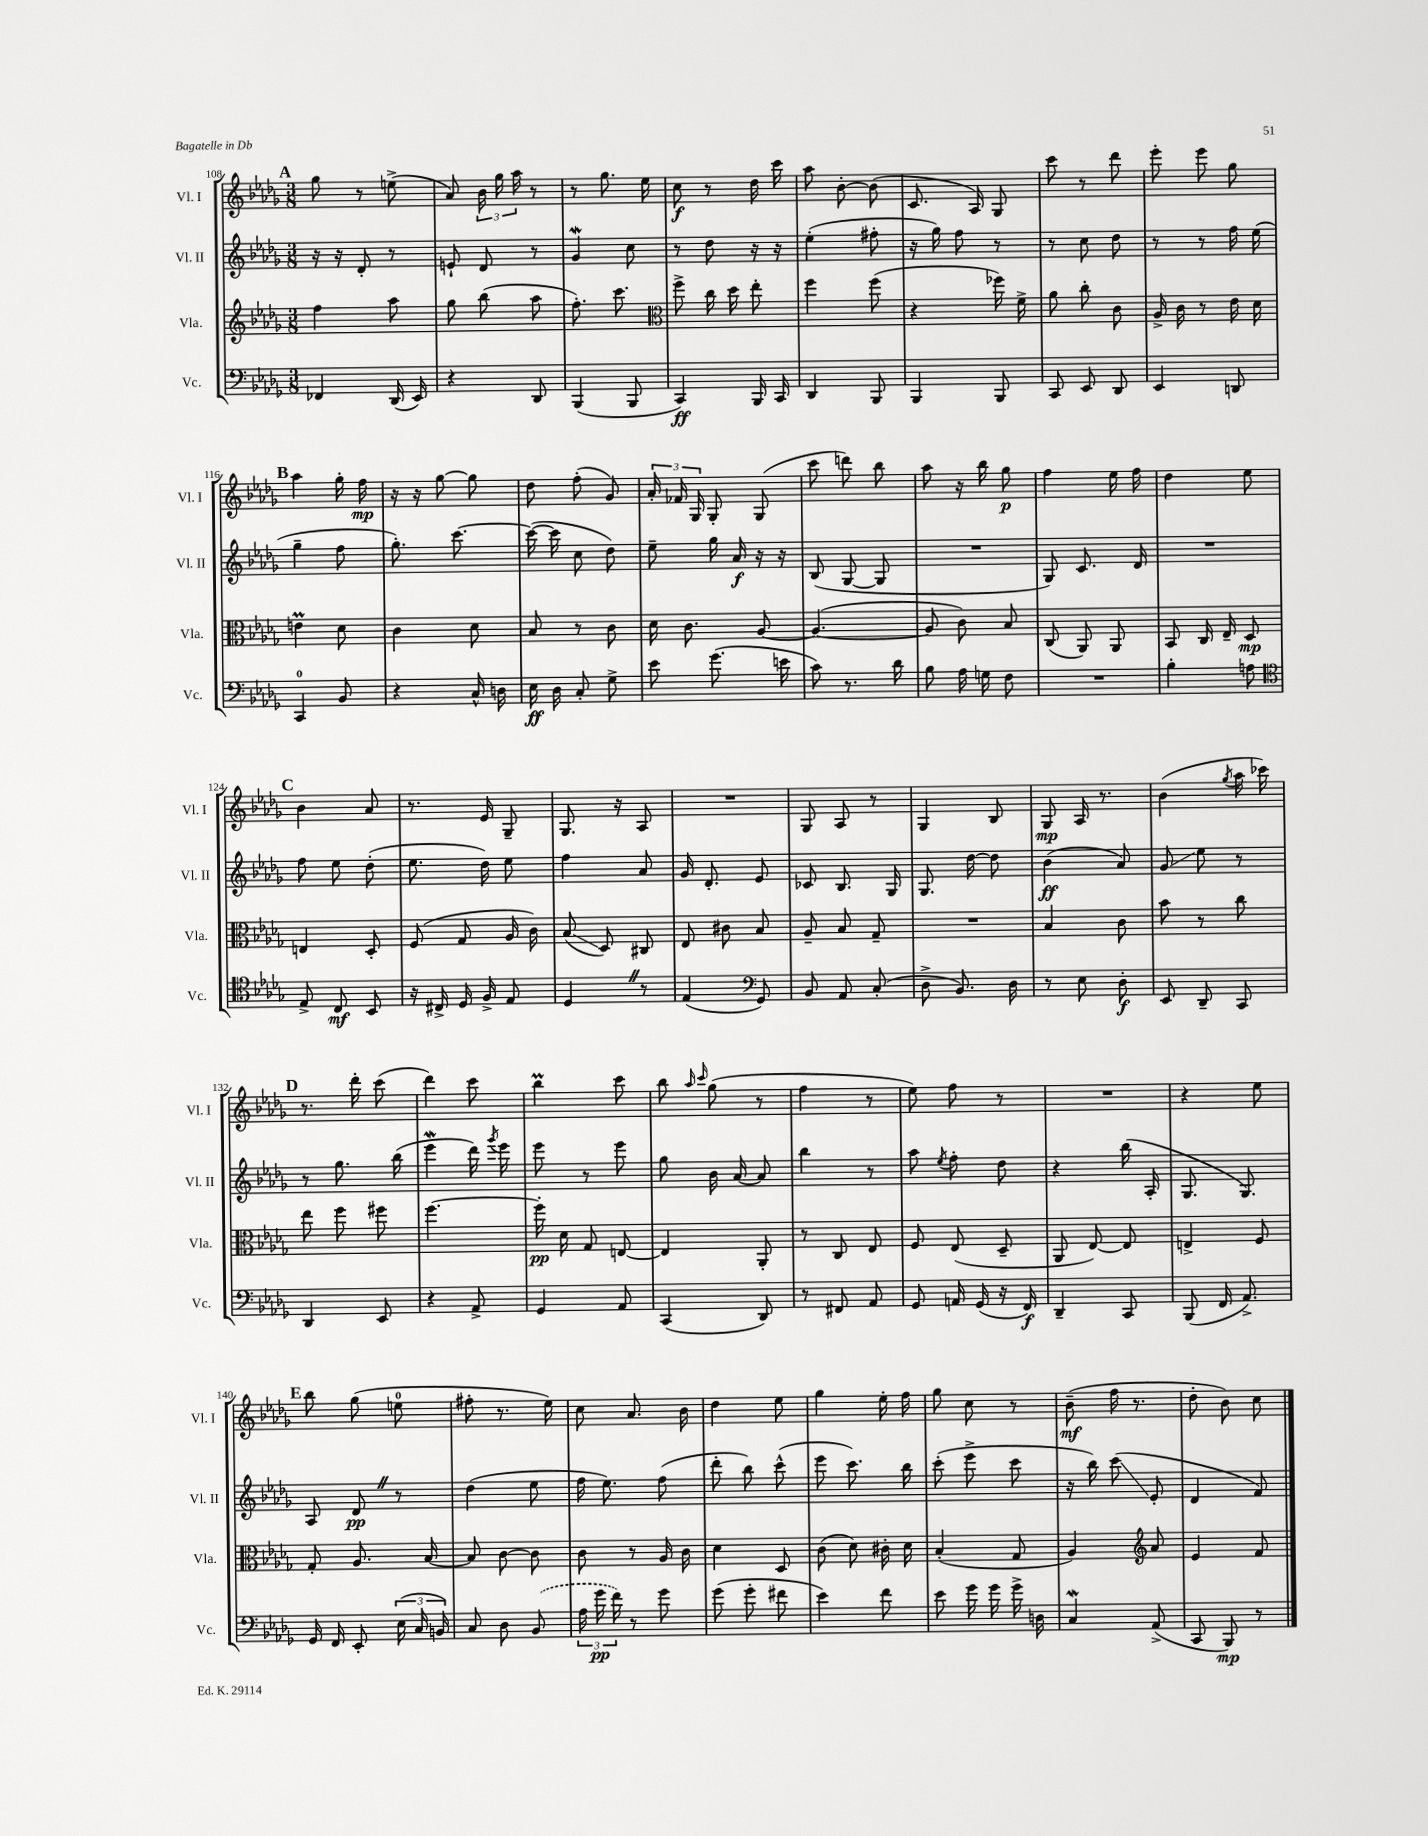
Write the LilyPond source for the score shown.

<<
\new StaffGroup <<
\new Staff = "s0" \with { instrumentName = "Vl. I" shortInstrumentName = "Vl. I" } {
    \clef treble \key des \major \numericTimeSignature \time 3/8
    \autoBeamOff \mark \markup { \bold "A" } ges''8 r8 e''8->( |
    aes'8) \tuplet 3/2 { bes'16 ges''16 aes''16 } r8 |
    r8 ges''8. ees''16 |
    c''8\f r8 des''16 c'''16 |
    aes''8 bes'8~-. bes'8( |
    c'8. aes16) ges8 |
    c'''8 r8 des'''8 |
    ees'''8-. ees'''8 ges''8 |
    \mark \markup { \bold "B" } aes''4 ges''16-. f''16\mp |
    r16 r16 ges''8~ ges''8 |
    des''8 f''8-.( ges'8) |
    \tuplet 3/2 { aes'16-. fes'16 ges16 } ges8-. ges8( |
    c'''8 d'''8) bes''8 |
    aes''8 r16 bes''16 ges''8\p |
    f''4 ees''16 f''16 |
    des''4 ees''8 |
    \mark \markup { \bold "C" } bes'4 aes'8 |
    r8. ees'16 ges8-- |
    ges8. r16 aes8 |
    R4. |
    ges8 aes8 r8 |
    ges4 bes8 |
    ges8\mp aes16 r8. |
    bes'4( \acciaccatura { ges''8 } aes''16 ces'''16) |
    \mark \markup { \bold "D" } r8. des'''16-. c'''8( |
    des'''4) c'''8 |
    bes''4\prall c'''8 |
    bes''8 \grace { aes''16 c'''16 } ges''8( r8 |
    f''4 r8 |
    ees''8) f''8 r8 |
    R4. |
    r4 ees''8 |
    \mark \markup { \bold "E" } bes''8 ges''8( e''8-0 |
    fis''8-. r8. ees''16) |
    c''8 aes'8. bes'16 |
    des''4 ees''8 |
    ges''4 ees''16-. f''16 |
    ges''8 c''8 r8 |
    bes'8--\mf( f''16 r8. |
    des''8-. bes'8) c''8 \bar "|." |
}
\new Staff = "s1" \with { instrumentName = "Vl. II" shortInstrumentName = "Vl. II" } {
    \clef treble \key des \major \numericTimeSignature \time 3/8
    \autoBeamOff \mark \markup { \bold "A" } r16 r16 des'8-. r8 |
    e'8-! des'8 r8 |
    ges'4\mordent c''8 |
    r8 des''8 r16 r16 |
    ees''4-.( fis''8-. |
    r16 ges''16) f''8 r8 |
    r8 c''8 des''8 |
    r8 r8 f''16 ees''16( |
    \mark \markup { \bold "B" } ges''4-- f''8 |
    ges''8.-.) c'''8.~ |
    c'''16~( c'''16 c''8 des''8) |
    ees''8-- ges''16 aes'16\f r16 r16 |
    bes8( ges8~ ges8 |
    R4. |
    ges8) c'8. des'16 |
    R4. |
    \mark \markup { \bold "C" } f''8 ees''8 des''8-.( |
    ees''8. des''16) ees''8 |
    f''4 aes'8 |
    ges'16 des'8.-. ees'8 |
    ces'8 bes8. ges16 |
    ges8. des''16~ des''8 |
    bes'4\ff( aes'8) |
    ges'8\glissando ees''8 r8 |
    \mark \markup { \bold "D" } r8 ges''8. bes''16( |
    ees'''4\mordent des'''16) \acciaccatura { ges'''8 } ees'''16 |
    ees'''8 r8 ees'''8 |
    ges''8 bes'16 aes'16~ aes'8 |
    bes''4 r8 |
    aes''8 \acciaccatura { ees''8 } f''8-. des''8 |
    r4 bes''16( aes16-. |
    ges8. ges8.) |
    \mark \markup { \bold "E" } aes8 des'8\pp \once \override BreathingSign.text = \markup { \musicglyph "scripts.caesura.straight" } \breathe r8 |
    des''4( ees''8 |
    f''16 ees''8.) f''8( |
    des'''8-. bes''8) c'''8-^( |
    ees'''8 c'''8.) bes''16 |
    c'''8-.( ees'''8-> c'''8 |
    r16 bes''16) c'''8\glissando( ees'8-. |
    des'4 f'8) \bar "|." |
}
\new Staff = "s2" \with { instrumentName = "Vla." shortInstrumentName = "Vla." } {
    \clef treble \key des \major \numericTimeSignature \time 3/8
    \autoBeamOff \mark \markup { \bold "A" } f''4 aes''8 |
    ges''8 bes''8( aes''8 |
    f''8.-.) c'''8. |
    \clef alto f''8-> c''16 des''16 ees''8-. |
    f''4 f''8( |
    r4 fes''16) f'16-> |
    aes'8 c''8-. c'8 |
    aes16-> c'16 r8 ees'16 des'16 |
    \mark \markup { \bold "B" } e'4\prall des'8 |
    c'4 des'8 |
    bes8 r8 c'8 |
    des'16 c'8. aes8~ |
    aes4.~( |
    aes8 c'8) bes8 |
    c8( aes,8) aes,8 |
    bes,8 c16 ees16-- des8\mp |
    \mark \markup { \bold "C" } e4 des8-. |
    f8( ges8 aes16 c'16) |
    bes8\glissando( des8) cis8 |
    ees8 cis'8 bes8 |
    aes8-- bes8 ges8-- |
    R4. |
    bes4 c'8 |
    bes'8 r8 c''8 |
    \mark \markup { \bold "D" } ees''8 f''8 fis''8 |
    f''4.~ |
    f''16-.\pp des'16 ges8 e8~ |
    e4 aes,8-. |
    r8 c8 ees8 |
    f8 ees8( des8-- |
    aes,8 ees8~) ees8 |
    e4-> f8 |
    \mark \markup { \bold "E" } ges8-. aes8. bes16~ |
    bes8 c'8~ c'8 |
    c'8 r8 aes16 c'16 |
    des'4 des8 |
    c'8( des'8) cis'16-. des'16 |
    bes4-.( ges8 |
    aes4) \clef treble aes'8 |
    ees'4 f'8 \bar "|." |
}
\new Staff = "s3" \with { instrumentName = "Vc." shortInstrumentName = "Vc." } {
    \clef bass \key des \major \numericTimeSignature \time 3/8
    \autoBeamOff \mark \markup { \bold "A" } fes,4 des,16( ees,16) |
    r4 des,8 |
    bes,,4( bes,,8 |
    c,4\ff) bes,,16 c,16 |
    des,4 bes,,8 |
    bes,,4 bes,,8 |
    c,8 ees,8 des,8 |
    ees,4 d,8 |
    \mark \markup { \bold "B" } c,4-0 bes,8 |
    r4 c16-^ d16 |
    ees16\ff des16 c8-. ges8-> |
    ees'8 ges'8.( e'16 |
    c'8) r8. des'16 |
    bes8 aes16 g16 f8 |
    R4. |
    bes4-. a8 |
    \mark \markup { \bold "C" } \clef tenor ees8-> c8\mf bes,8 |
    r16 cis16-> des16 f16-> ees8 |
    des4 \once \override BreathingSign.text = \markup { \musicglyph "scripts.caesura.straight" } \breathe r8 |
    ees4( \clef bass ges,8) |
    bes,8 aes,8 c8-.( |
    des8-> bes,8.) des16 |
    r8 ees8 des8-.\f |
    ees,8 des,8-- c,8 |
    \mark \markup { \bold "D" } des,4 ees,8 |
    r4 aes,8-> |
    ges,4 aes,8 |
    c,4( des,8) |
    r8 fis,8 aes,8 |
    ges,8 a,16 ges,16( r16 f,16\f) |
    des,4-- c,8 |
    bes,,8( f,16 aes,8.->) |
    \mark \markup { \bold "E" } ges,16 f,16 ees,8-. \tuplet 3/2 { ees16( c16 b,16) } |
    c8 des8 \once \slurDashed bes,8( |
    \tuplet 3/2 { aes16 ges'16\pp f'16) } r8 ges'8 |
    ges'8( ges'8-. fis'8 |
    ees'4) f'8 |
    ees'8 ges'16 ges'16 ges'16-> d16 |
    c4\mordent aes,8->( |
    c,8 bes,,8\mp) r8 \bar "|." |
}
>>
>>
\layout { \context { \Score currentBarNumber = #108 } }
